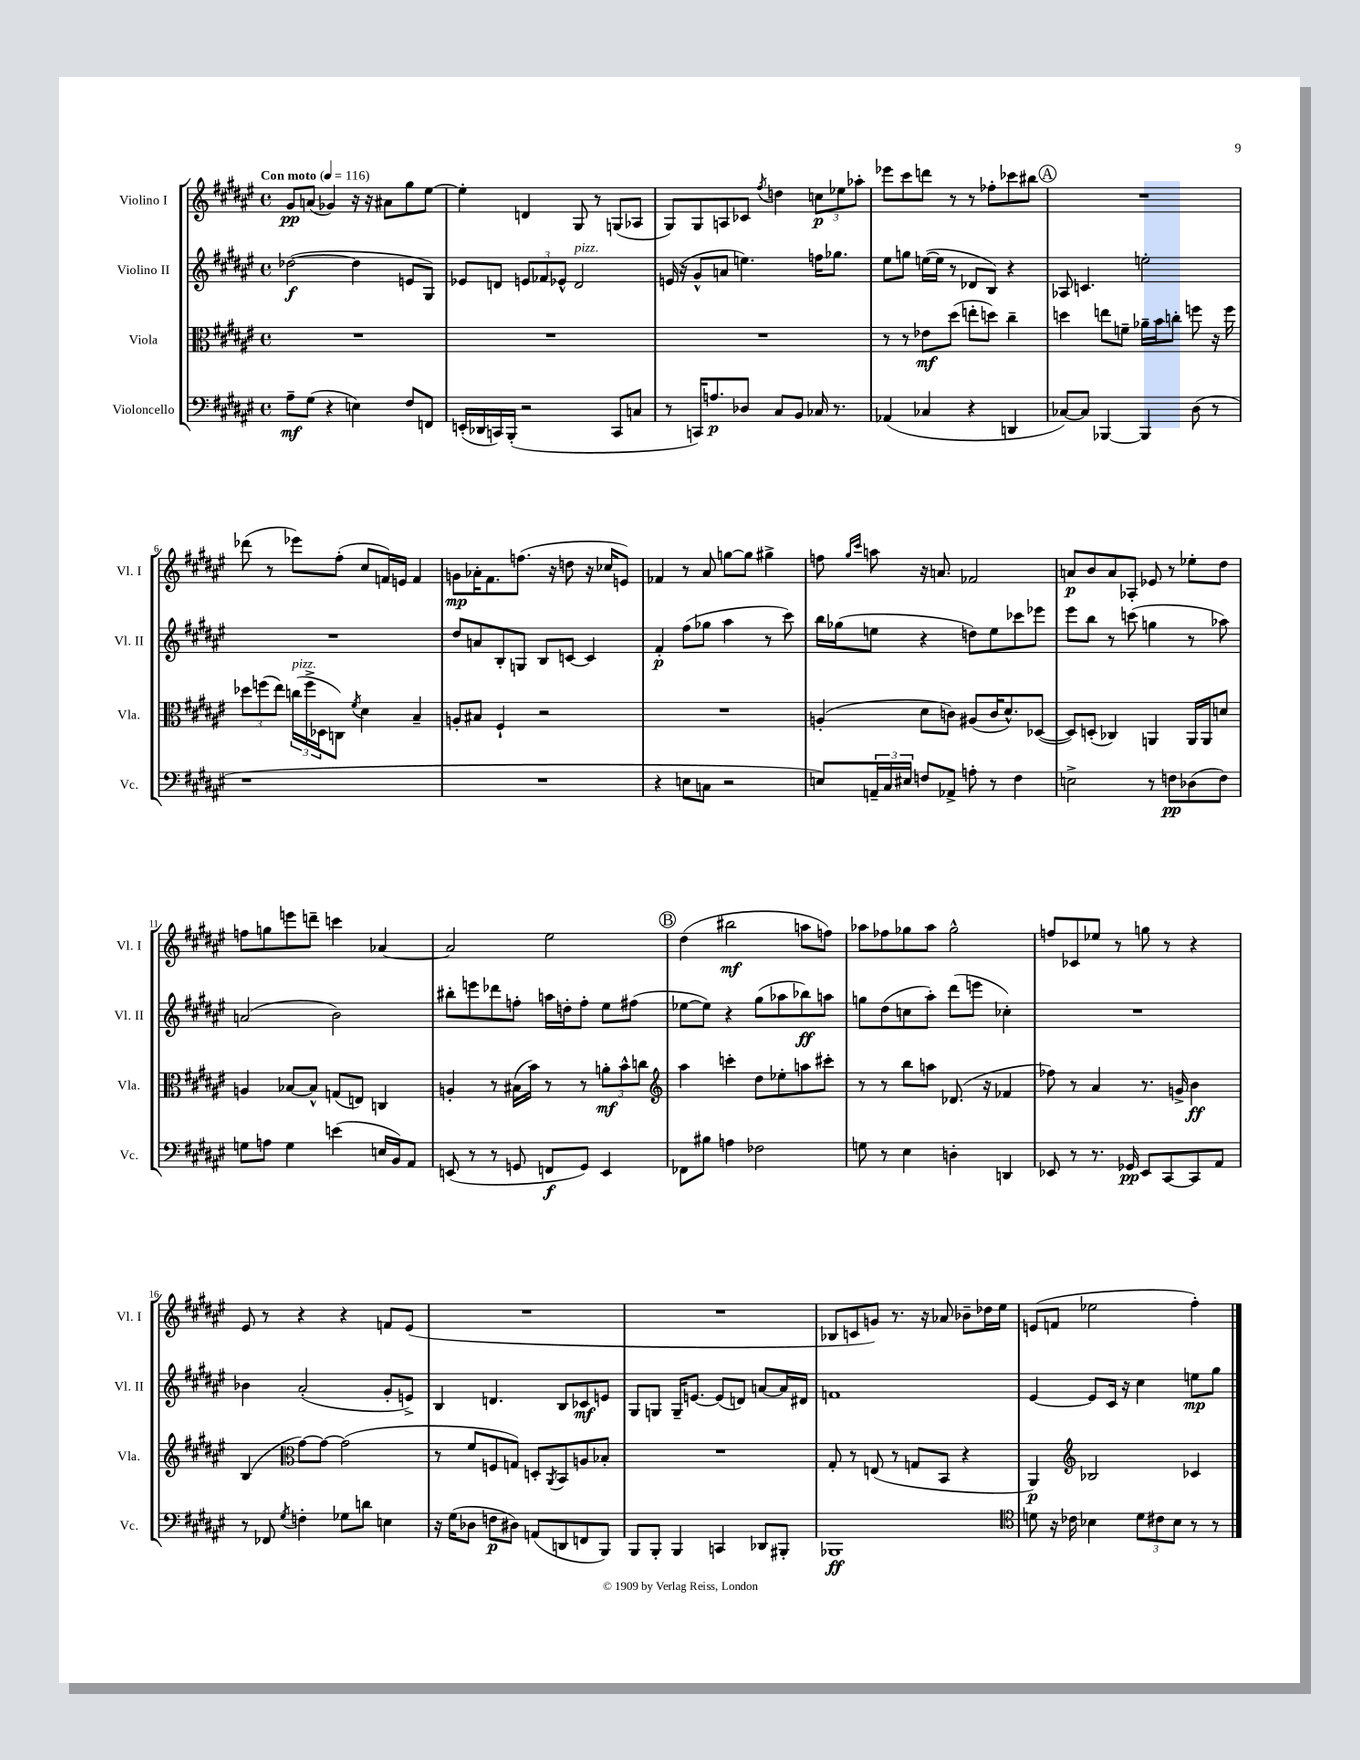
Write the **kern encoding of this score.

**kern	**kern	**kern	**kern
*staff4	*staff3	*staff2	*staff1
*clefF4	*clefC3	*clefG2	*clefG2
*k[f#c#g#d#a#e#]	*k[f#c#g#d#a#e#]	*k[f#c#g#d#a#e#]	*k[f#c#g#d#a#e#]
*M4/4	*M4/4	*M4/4	*M4/4
*met(c)	*met(c)	*met(c)	*met(c)
*MM116	*MM116	*MM116	*MM116
8A#~	1r	([2dd-	8g#
(8G#	.	.	(8a
4r	.	.	4g-)
4E)	.	4dd-]	16r
.	.	.	16r
.	.	.	8a#
8F#	.	8e	8gg#
8FF	.	8G#)	[8ee#
=	=	=	=
(16EE'	1r	8e-	4ee#']
16DD-	.	.	.
16CC)	.	8d	.
(16BBB'	.	.	.
2r	.	12e	4d
.	.	12f-	.
.	.	12e-^^	.
.	.	2d	8G#
.	.	.	8r
8CC	.	.	(8G
8C	.	.	8A-
=	=	=	=
8r	1r	(16e	8G#)
.	.	16r	.
16CC)	.	8g#^^	8G#
8.A	.	.	.
.	.	8a	8A
8D-	.	4.ee)	8c-
.	.	.	8qff#
8C#	.	.	4dd
8BB	.	.	.
16C-	.	16ff	12cc
8.r	.	8.gg-	.
.	.	.	12ee-
.	.	.	12aa-'
=	=	=	=
(4AA-	8r	8ee#	8eee-
.	8r	8gg	8ccc#
4C-	8e-	([16ee	8ddd
.	.	16ee]	.
.	(8dd#	8r	8r
4r	8ee'	8d-	8r
.	8dd)	8B)	8ff-'
4DD	4cc#~	4r	8ccc-
.	.	.	8bb#
=	=	=	=
[8C-)	4dd	8A-	1r
8C-]	.	4.c	.
[4BBB-	8ee	.	.
.	8f~	.	.
4BBB-]	16a-~	2ee'	.
.	16b	.	.
.	8cc'	.	.
(8D#	8ff	.	.
8r	16r	.	.
.	16ff	.	.
=	=	=	=
1r	12dd-	1r	(8ddd-
.	(12ff	.	.
.	.	.	8r
.	12ee#)	.	.
.	(24cc	.	8eee-)
.	24ff^	.	.
.	24D-	.	.
.	8C)	.	(8ff#'
.	8qf#	.	.
.	4d#	.	8cc#
.	.	.	16f)
.	.	.	16e
.	4B~	.	4f
=	=	=	=
1r	8A'	8dd#	8g
.	8B#	8a	16a-'
.	.	.	8.f#
.	4F#`	8B'	.
.	.	8G	(8.ff
.	2r	8B	.
.	.	.	16r
.	.	[8c	8dd
.	.	4c]	16r
.	.	.	16cc-
.	.	.	8e)
=	=	=	=
4r	1r	4f#'	4f-
8E	.	(8ff#	8r
8C	.	8gg-	8a#
2r	.	4aa#	[8gg
.	.	.	8gg]
.	.	8r	4gg#^
.	.	8ccc#)	.
=	=	=	=
8E)	(4A'	16bb	8ff
.	.	(16gg-	.
.	.	.	16qqgg#
.	.	.	16qqccc#
24AA~	.	8ee	8aa
24C#	.	.	.
24E#	.	.	.
8F	8d#	4r	16r
.	.	.	8.a
8AA-^	8c)	.	.
8A'	(8A#	8dd)	2f-
8r	16c	8ee	.
.	8.d#^^)	.	.
4F	.	8ccc-	.
.	([8D-	8eee-	.
=	=	=	=
2E^	8D-])	8eee#	8a
.	(8D'	8bb	8b
.	4C-)	8r	8a
.	.	(8ccc	8A-'
8r	4AA	4gg	8e-
8F	.	.	8r
(8D-	16AA	8r	8ee-'
.	16AA	.	.
8F)	8d	8aa-)	8dd#
=	=	=	=
8G	4A	(2a	8ff
8A	.	.	8gg
4G	[8B-	.	8eee
.	8B-^^]	.	8ddd~
(4e	(8G	2b)	4ccc
.	8E)	.	.
16E	4C	.	[4a-
16BB)	.	.	.
8AA#	.	.	.
=	=	=	=
(8EE	4A'	8bb#'	2a-]
8r	.	8eee	.
8r	8r	8ddd-	.
8GG	(16B#	8ff'	.
.	16b)	.	.
8FF	8r	16aa	2ee#
.	.	16dd'	.
8GG)	8r	8ff'	.
4EE	12a'	8ee#	.
.	12b^^	.	.
.	.	(8ff#	.
.	12cc	.	.
=	=	=	=
*	*clefG2	*	*
8FF-	4aa#	[8ee-	(4dd#
8B#	.	8ee-])	.
4A	4ccc'	4r	2bb#
2F-	8dd#	(8gg#	.
.	8ee-'	8aa-	.
.	8aa	8bb-)	8aa
.	8ccc#'	8aa	8ff)
=	=	=	=
8G	8r	8gg	8aa-
8r	8r	(8dd#	8ff-
4E#	8bb	8cc	8gg-
.	8aa	8aa#')	8aa-
4D'	(8.d-	(8ddd#	2gg-^^
.	.	8eee	.
.	16r	.	.
4DD	4f-	4cc-')	.
=	=	=	=
8EE-	8ff-)	1r	8ff
8r	8r	.	8c-
8.r	4a#	.	8ee-
.	.	.	8r
16GG-	.	.	.
8EE-	8.r	.	8gg
[8CC#	.	.	8r
.	16g^	.	.
8CC#]	4b	.	4r
8AA#	.	.	.
=	=	=	=
8r	(4B	4b-	8e#
8FF-	.	.	8r
*	*clefC3	*	*
8qG#	.	.	.
4F'	[8g#)	(2a#'	4r
.	8g#_	.	.
8G-	(2g#]	.	4r
8d	.	.	.
4E	.	8g#'	8f
.	.	8e^)	(8e#
=	=	=	=
16r	8r	4B	1r
(16G#	.	.	.
8D-	8f#	.	.
8F	8F	4.d	.
8D#)	8G)	.	.
(8AA	8D'	.	.
.	8qAA#	.	.
8DD	8BB	8B	.
8FF	8A	8c-	.
8BBB)	8B-'	8e	.
=	=	=	=
8BBB	1r	8G#	1r
8BBB'	.	8G	.
4BBB	.	16G~	.
.	.	[8.e	.
4CC	.	(8e]	.
.	.	8d)	.
8DD-	.	[8a	.
8BBB#'	.	16a]	.
.	.	16d#	.
=	=	=	=
1BBB-	8G#'	1f	8B-
.	8r	.	8c
.	(8E	.	8g)
.	8r	.	8.r
.	8G	.	.
.	.	.	16r
.	8BB	.	8a-
.	4r	.	8b-~
.	.	.	16dd-
.	.	.	16ee#
=	=	=	=
*clefC4	*	*	*
8d	4AA#)	[4e#	(8e
16r	.	.	8f
16c-	.	.	.
*	*clefG2	*	*
4B-	2B-	8e#]	2ee-
.	.	16c#	.
.	.	16r	.
12d	.	4cc#	.
12c#	.	.	.
12B-	.	.	.
8r	4c-	8ee	4ff#')
8r	.	8gg#	.
==	==	==	==
*-	*-	*-	*-
